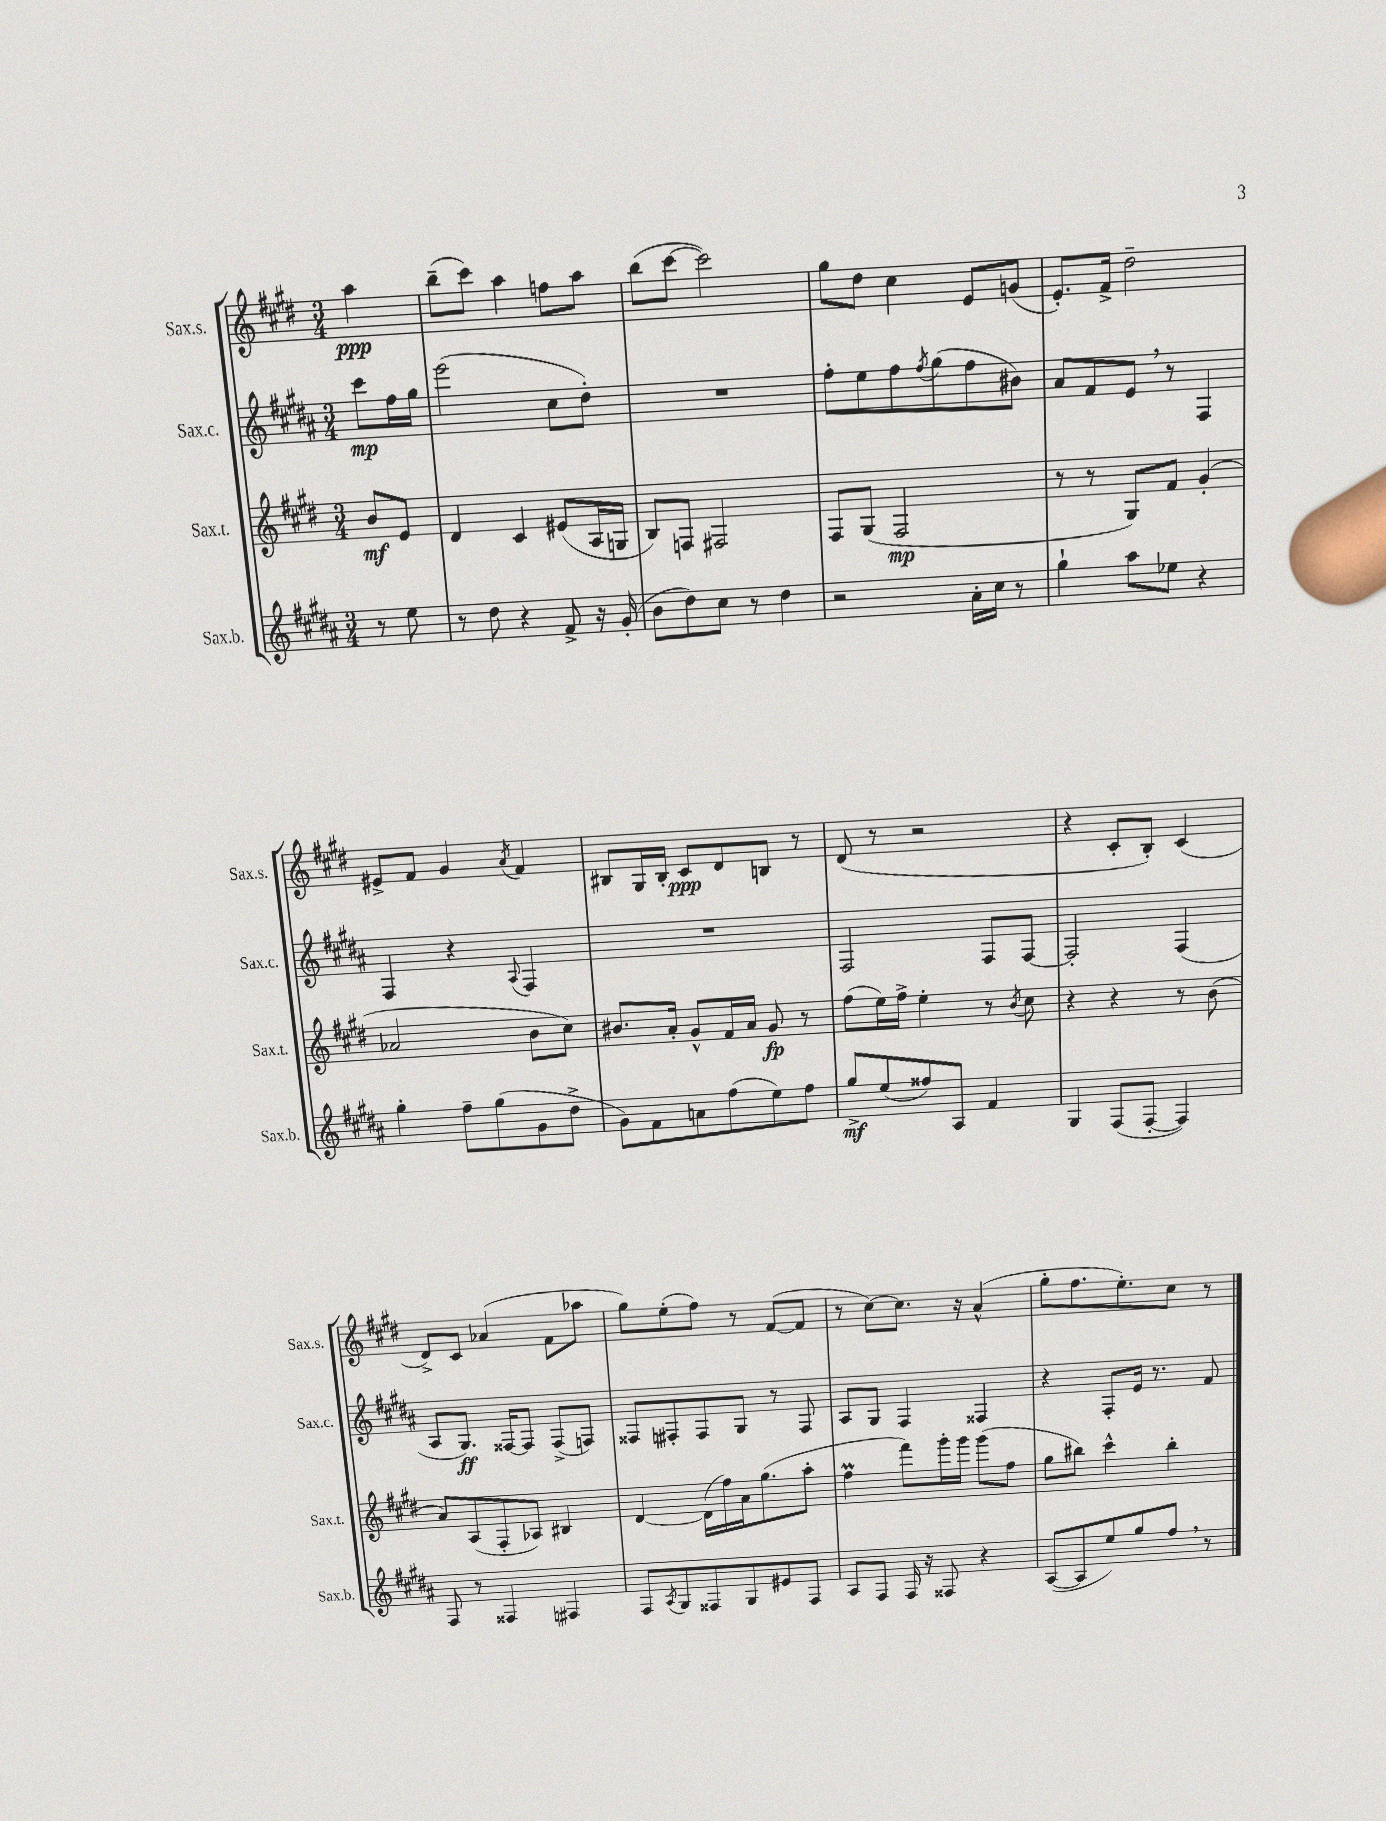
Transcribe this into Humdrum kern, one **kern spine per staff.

**kern	**kern	**kern	**kern
*staff4	*staff3	*staff2	*staff1
*clefG2	*clefG2	*clefG2	*clefG2
*k[f#c#g#d#a#]	*k[f#c#g#d#]	*k[f#c#g#d#a#]	*k[f#c#g#d#]
*M3/4	*M3/4	*M3/4	*M3/4
8r	8b/L	8ccc#\L	4aa\
8ee\	8e/J	16ff#\L	.
.	.	16gg#\JJ	.
=	=	=	=
8r	4d#/	(2eee\	(8bb~\L
8dd#\	.	.	8ccc#\J)
4r	4c#/	.	4aa\
8f#^/	(8e#/L	8cc#\L	8ff\L
16r	16A/L	8dd#'\J)	8aa\J
(16g#'/	16G/JJ	.	.
=	=	=	=
8b\L	8B/L)	2.r	(8bb\L
8dd#\)	8F/J	.	[8ccc#\J
8cc#\J	2F#/	.	2ccc#\])
8r	.	.	.
4dd#\	.	.	.
=	=	=	=
2r	8F#/L	8ff#'\L	8gg#\L
.	(8G#/J	8ee\	8dd#\J
.	2F#/	8ff#\	4cc#\
.	.	8qff#/	.
.	.	(8gg#\	.
16a#'\LL	.	8ff#\	8e/L
16cc#\JJ	.	.	.
8r	.	8b#\J)	(8g/J
=	=	=	=
4gg#`\	8r	8a#/L	8.e'/L)
.	8r	8f#/	.
.	.	.	16f#^/Jk
8aa#\L	8G#/L)	8e/J	2dd#~\
8ee-\J	8f#/J	8r	.
4r	(4g#'/	4F#/	.
=	=	=	=
4gg#'\	2a-/	4F#/	8e#^/L
.	.	.	8f#/J
8ff#~\L	.	4r	4g#/
(8gg#\	.	.	.
.	.	8qqA#/	8qa/
8g#\	8b\L	4F#/	4f#/
8dd#^\J	8cc#\J)	.	.
=	=	=	=
8g#\L)	8.b#/L	2.r	8B#/L
8f#\	.	.	16G#/L
.	16a'/Jk	.	16B#'/JJ
8a\	8g#^^/L	.	8c#/L
(8ff#\	16f#/L	.	8d#/
.	16a/JJ	.	.
8ee\)	8g#/	.	8B/J
8ff#\J	8r	.	8r
=	=	=	=
8gg#^/L	(8ff#\L	2F#/	(8d#/
(8ee/	16ee\L)	.	8r
.	16ff#^\JJ	.	.
8ff##/)	4ee'\	.	2r
8A#/J	.	.	.
4f#/	8r	8F#/L	.
.	8qb/	.	.
.	8cc#\	[8F#/J	.
=	=	=	=
4G#/	4r	2F#'/]	4r
(8F#/L	4r	.	8c#'/L
[8F#'/J	.	.	8B'/J)
4F#/])	8r	(4F#/	(4c#/
.	(8b\	.	.
=	=	=	=
8F#/	8a/L)	8A#/L	8d#^/L)
8r	(8A/	8.G#/J)	8c#/J
4F##/	8F#'/	.	(4a-/
.	.	[16F##/LK	.
.	8A-/J)	8F##/]J	.
4F#/	4B#/	(8F##^/L	8f#\L
.	.	8F/J)	8aa-\J
=	=	=	=
8F#/L	[4d#/	8F##/L	8gg#\L)
8qA#/	.	.	.
8G#/	.	8F#'/	(8ee'\
8F##/	(16d#\]LL	8F#/	8ff#\J)
.	16ff#\)	.	.
8G#/	16a\J	8G#/J	8r
.	(8.gg#\	.	.
8e#/	.	8r	([8f#/L
8F##/J	8aa'\J	8F#/	8f#/]J
=	=	=	=
8A#/L	4ff#\	8A#/L	8r
8F#/J	.	8G#/J	[8cc#\L)
16F#/	8fff#\L)	4F#/	8.cc#\]J
16r	.	.	.
8F##/	16ggg#'\L	.	.
.	16ggg#\JJ	.	16r
4r	(8ggg#\L	4F##/	(4a^^/
.	8ff#\J	.	.
=	=	=	=
([8A#/L	8gg#\L	4r	8gg#'\L
8A#/]	8bb#\J)	.	8.ff#\
8ee/)	4ccc#^^\	8F#'/L	.
.	.	.	8.ee'\)
8gg#/	.	16e/Jk	.
.	.	8.r	.
8ff#/J	4bb#'\	.	8cc#\J
8r	.	8f#/	8r
==	==	==	==
*-	*-	*-	*-
